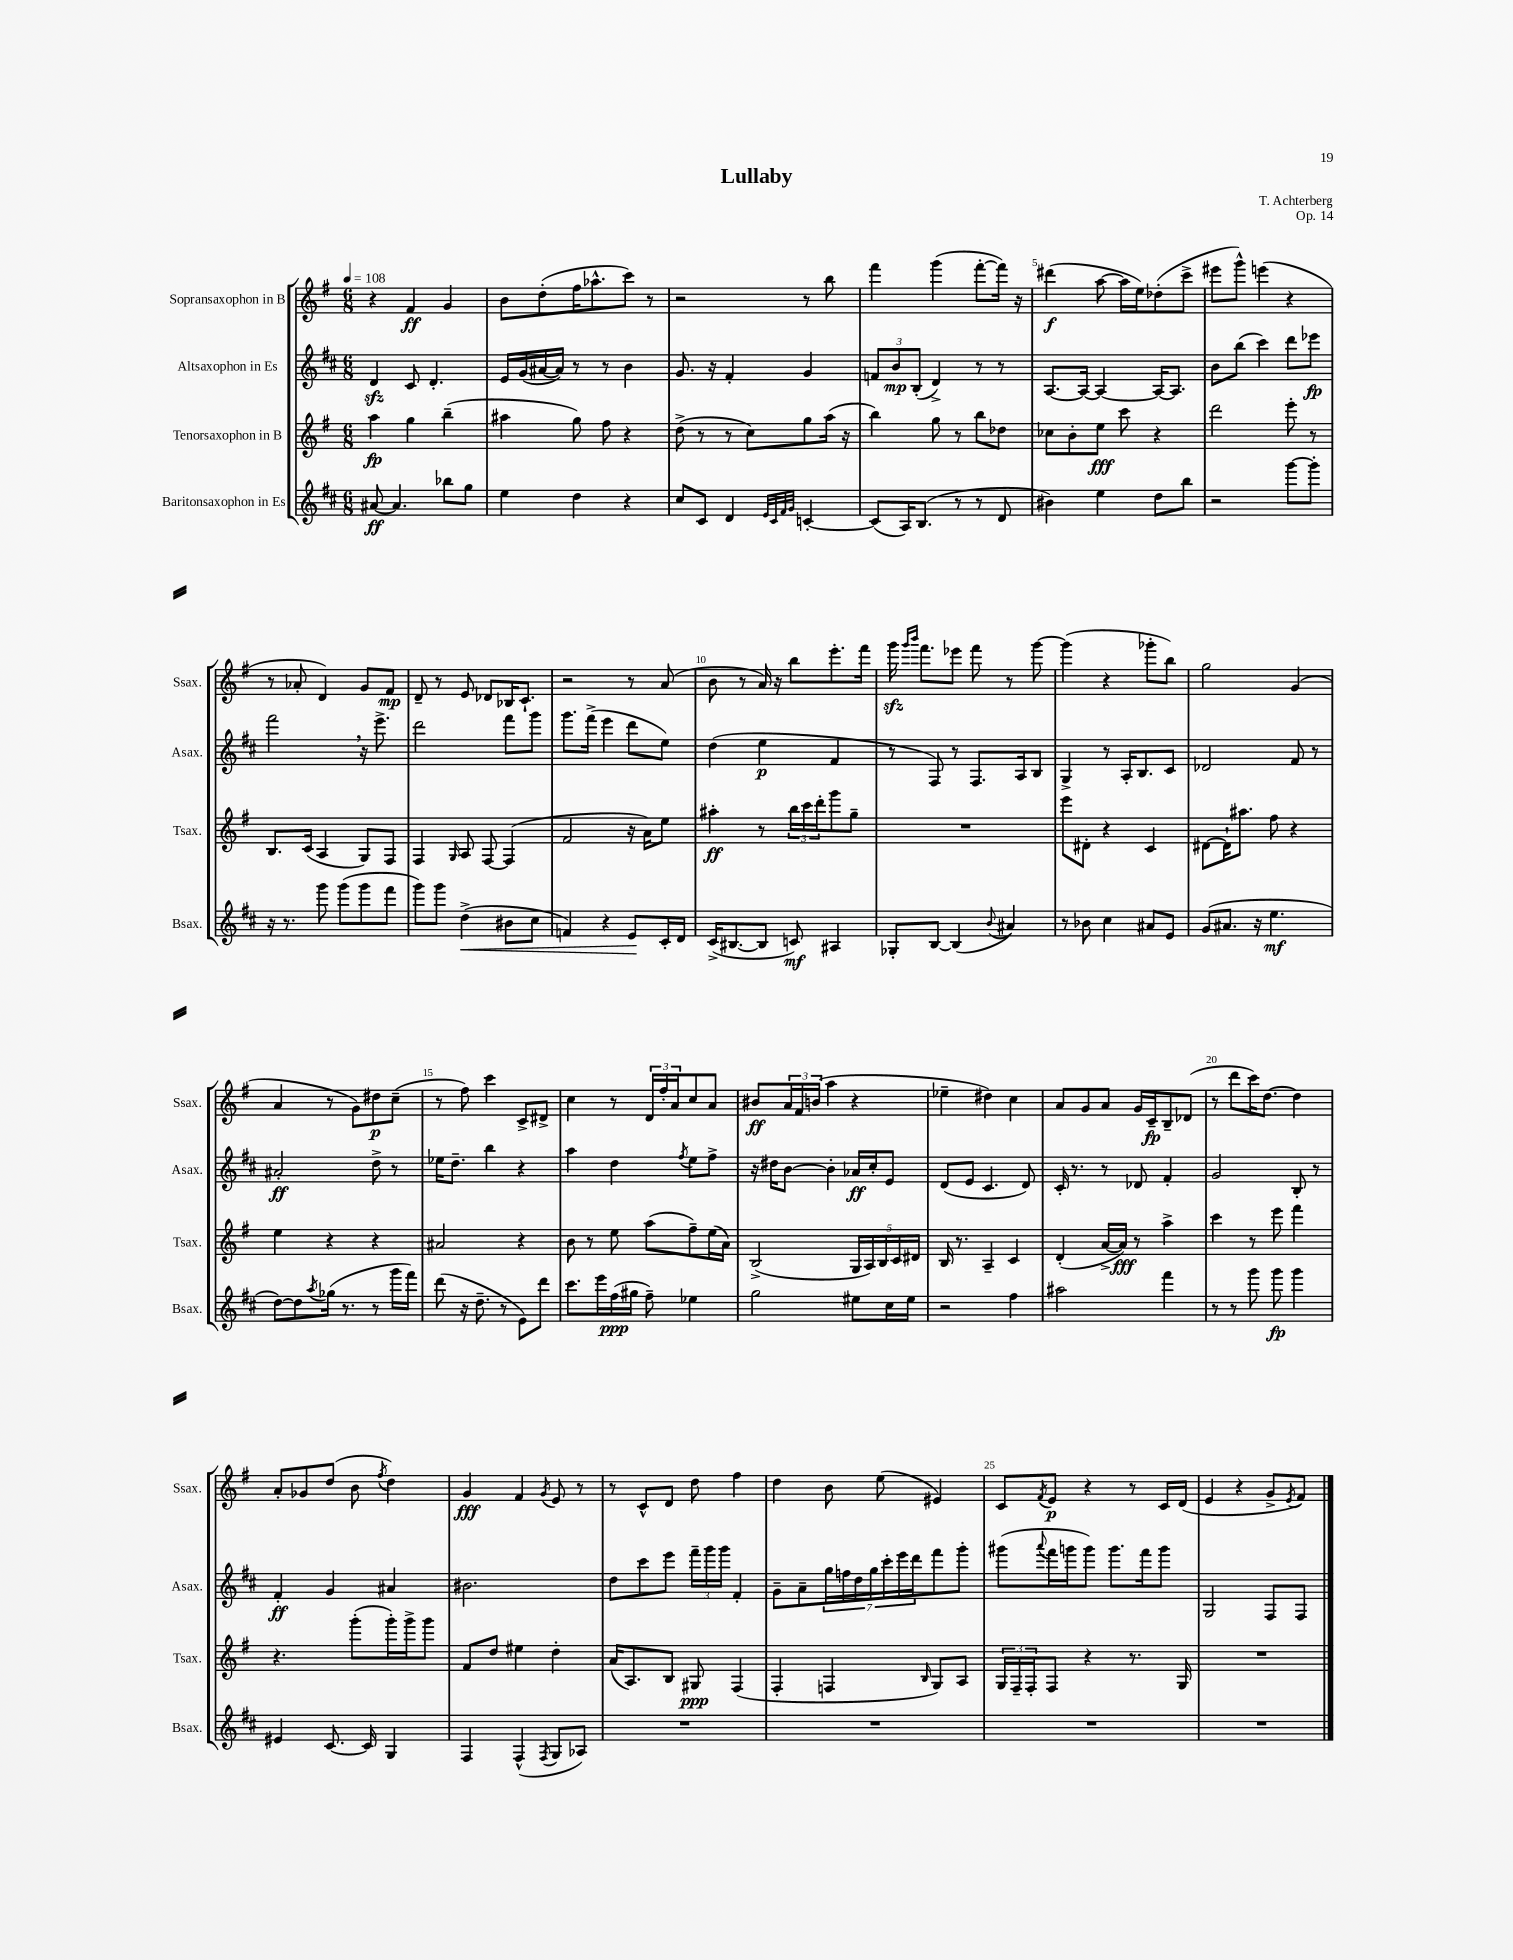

**kern	**kern	**kern	**kern
*staff4	*staff3	*staff2	*staff1
*clefG2	*clefG2	*clefG2	*clefG2
*k[f#c#]	*k[f#]	*k[f#c#]	*k[f#]
*M6/8	*M6/8	*M6/8	*M6/8
*MM108	*MM108	*MM108	*MM108
[8a#/	4aa\	4d/	4r
4.a#/]	.	.	.
.	4gg\	8c#/	4f#/
.	.	4.d'/	.
8bb-\L	(4bb~\	.	4g/
8gg\J	.	.	.
=	=	=	=
4ee\	4aa#\	16e/LL	8b\L
.	.	(16g/	.
.	.	[16a#/	(8dd'\
.	.	16a#/]JJ)	.
4dd\	8gg\)	8r	16ff#\K
.	.	.	8.aa-^^\
.	8ff#\	8r	.
4r	4r	4b\	8ccc\J)
.	.	.	8r
=	=	=	=
8cc#/L	(8dd^\	8.g/	2r
8c#/J	8r	.	.
.	.	16r	.
4d/	8r	4f#'/	.
.	8cc\L)	.	.
32qqe/LLL	.	.	.
32qqc#/	.	.	.
32qqf#/	.	.	.
32qqg/JJJ	.	.	.
[4c'/	8gg\	4g/	8r
.	(16aa\Jk	.	8bb\
.	16r	.	.
=	=	=	=
(8c/]L	4bb\)	12f/L	4fff#\
.	.	12b/	.
16A/K)	.	.	.
.	.	(12B'/J	.
(8.B/J	.	.	.
.	8gg\	4d^/)	(4ggg\
8r	8r	.	.
8r	8bb\L	8r	[8fff#'\L
8d/	8dd-\J	8r	16fff#\]Jk)
.	.	.	16r
=	=	=	=
4b#\)	8cc-\L	[8.A/L	(4ddd#\
.	8b'\	.	.
.	.	16A/_Jk	.
4ee\	8ee\J	4A/_	[8aa\
.	8ccc\	.	16aa\]LL
.	.	.	16ee\J)
8dd\L	4r	16A/_LK	(8dd-'\
.	.	8.A/]J	.
8bb\J	.	.	8ccc^\J
=	=	=	=
2r	2ddd\	8b\L	8eee#\L
.	.	(8bb\J	8ggg^^\J)
.	.	4ccc#\)	(4eee\
[8ggg\L	8eee'\	8ddd\L	4r
8ggg'\]J	8r	8eee-\J	.
=	=	=	=
16r	8.B/L	2fff#\	8r
8.r	.	.	.
.	.	.	8a-'/
.	(16c/Jk	.	.
8ggg\	4A/	.	4d/)
(8ggg\L	.	.	.
8ggg\	8G/L)	16r	8g/L
.	.	8.eee^\	.
8fff#\J	8F#/J	.	8f#/J
=	=	=	=
8ggg\L)	4F#/	2ddd\	8d~/
8ggg\J	.	.	8r
.	16qqG/	.	.
(4dd^\	8A/	.	8e/
.	[8F#/	.	8d-/L
8b#\L	(4F#/]	8fff#\L	16B-/K
.	.	.	8.c`/J
8cc#\J	.	8ggg\J	.
=	=	=	=
4f/)	2f#/	8.ggg\L	2r
.	.	(16fff#^\Jk	.
4r	.	4eee\	.
8e/L	16r	8ddd\L	8r
.	16a\LK)	.	.
16c#'/L	8ee\J	8ee\J)	(8a/
16d/JJ	.	.	.
=	=	=	=
(16c#^/LK	4aa#'\	(4dd\	8b\
[8.B#/	.	.	.
.	.	.	8r
8B#/]J	8r	4ee\	16a/)
.	.	.	16r
8c/)	24bb\LL	.	8bb\L
.	24ccc\	.	.
.	24ddd'\J	.	.
4A#/	8ggg\	4f#/	8.eee'\
.	8gg~\J	.	.
.	.	.	16fff#\Jk
=	=	=	=
8G-'/L	2.r	8r	16ggg\
.	.	.	16qqggg/LL
.	.	.	16qqbbb/JJ
.	.	.	8.fff#\L
[8B/J	.	8F#/)	.
(4B/]	.	8r	8eee-\J
.	.	8.F#/L	8fff#\
8qqb/	.	.	.
4a#/)	.	.	8r
.	.	16A/k	.
.	.	8B/J	[8ggg\
=	=	=	=
8r	8eee\L	4G^/	(4ggg\]
8b-\	8d#'\J	.	.
4cc#\	4r	8r	4r
.	.	16A'/LK	.
.	.	8.B/	.
8a#/L	4c/	.	8ggg-'\L
8e/J	.	8c#/J	8bb\J)
=	=	=	=
(8g/L	[8d#\L	2d-/	2gg\
8.a#/J	16d#`\]K	.	.
.	8.aa#\J	.	.
16r	.	.	.
4.ee\	8ff#\	.	.
.	4r	8f#/	(4g/
.	.	8r	.
=	=	=	=
[8dd\L)	4ee\	2a#'/	4a/
8dd\]	.	.	.
8qaa/	.	.	.
(16gg-\Jk	4r	.	8r
8.r	.	.	.
.	.	.	8g\L)
8r	4r	8dd^\	8dd#\
16ggg\LL	.	8r	(8cc~\J
16fff#\JJ)	.	.	.
=	=	=	=
(8ddd\	2a#/	16ee-\LK	8r
.	.	8.dd~\J	.
16r	.	.	8ff#\)
8.dd~\	.	.	.
.	.	4bb\	4ccc\
8r	.	.	.
8e\L)	4r	4r	8c^/L
8ddd\J	.	.	8d#^/J
=	=	=	=
8.ccc#\L	8b\	4aa\	4cc\
.	8r	.	.
16eee\L	.	.	.
(16ff#\	8ee\	4dd\	8r
16gg#\JJ	.	.	.
8ff#~\)	(8aa\L	.	24d/LL
.	.	.	24ff#'/
.	.	.	24a/J
.	.	8qff#/	.
4ee-\	8ff#~\)	8ee\L	8cc/
.	(16ee\L	8ff#^\J	8a/J
.	16a\JJ)	.	.
=	=	=	=
2gg\	(2B^/	16r	8b#/L
.	.	16dd#\LK	.
.	.	[8b\J	24a/L
.	.	.	24f#/
.	.	.	(24b/JJ
.	.	4b'\]	4aa\
8ee#\L	20G/LL	16a-/LL	4r
.	20A/)	.	.
.	.	16cc#'/J	.
.	20B/	.	.
16cc#\L	.	8e/J	.
.	20c/	.	.
16ee#\JJ	.	.	.
.	20d#/JJ	.	.
=	=	=	=
2r	16B/	(8d/L	4ee-~\
.	8.r	.	.
.	.	8e/J	.
.	4A~/	4.c#/	4dd#\)
4ff#\	4c/	.	4cc\
.	.	8d/)	.
=	=	=	=
2aa#\	(4d'/	16c#'/	8a/L
.	.	8.r	.
.	.	.	8g/
.	[16a^/LL	8r	8a/J
.	16a/]JJ)	.	.
.	8r	8d-/	16g/LL
.	.	.	16c~/J
4fff#\	4aa^\	4f#'/	8B~/
.	.	.	(8d-/J
=	=	=	=
8r	4ccc\	2g/	8r
8r	.	.	8ddd\L
8ggg\	8r	.	16ccc\K)
.	.	.	[8.dd\J
8ggg\	8eee\	.	.
4ggg\	4fff#\	8B'/	4dd\]
.	.	8r	.
=	=	=	=
4e#/	4.r	4f#'/	8a'/L
.	.	.	8g-/
[8.c#/	.	4g/	(8dd/J
.	(8ggg'\L	.	8b\
16c#/]	.	.	.
.	.	.	8qff#/
4G/	16ggg'\L)	4a#/	4dd\)
.	16ggg^\J	.	.
.	8ggg\J	.	.
=	=	=	=
4F#/	8f#/L	2.b#\	4g/
.	8dd/J	.	.
(4F#^^/	4ee#\	.	4f#/
8qF#/	.	.	8qg/
8G/L	4dd'\	.	8e/
8A-/J)	.	.	8r
=	=	=	=
2.r	(16a/LK	8dd\L	8r
.	8.A/)	.	.
.	.	8ccc#\	8c^^/L
.	8B/J	8eee\J	8d/J
.	8G#/	24fff#~\LL	8dd\
.	.	24ggg\	.
.	.	24ggg\JJ	.
.	(4F#/	4f#'/	4ff#\
=	=	=	=
2.r	4F#'/	8g~\L	4dd\
.	.	8a~\	.
.	4F/	28gg\L	8b\
.	.	28ff\	.
.	.	28dd\	.
.	.	28gg\	.
.	.	.	(8ee\
.	.	28ccc#'\	.
.	.	28eee\	.
.	.	28ddd\J	.
.	16qqB/	.	.
.	8G/L)	8fff#\	4e#/)
.	8A/J	8ggg'\J	.
=	=	=	=
2.r	24G/LL	(8ggg#\L	8c/L
.	24F#~/	.	.
.	24F#'/J	.	.
.	.	8qqaaa/	8qf#/
.	8F#/J	16fff#\L	8e/J
.	.	16ggg\J	.
.	4r	8ggg\J)	4r
.	.	8.ggg\L	.
.	8.r	.	8r
.	.	16fff#\k	.
.	.	8ggg\J	16c/LL
.	16G/	.	(16d/JJ
=	=	=	=
2.r	2.r	2G/	4e/
.	.	.	4r
.	.	8F#/L	8g^/L
.	.	.	8qe/
.	.	8F#/J	8f#/J)
==	==	==	==
*-	*-	*-	*-
